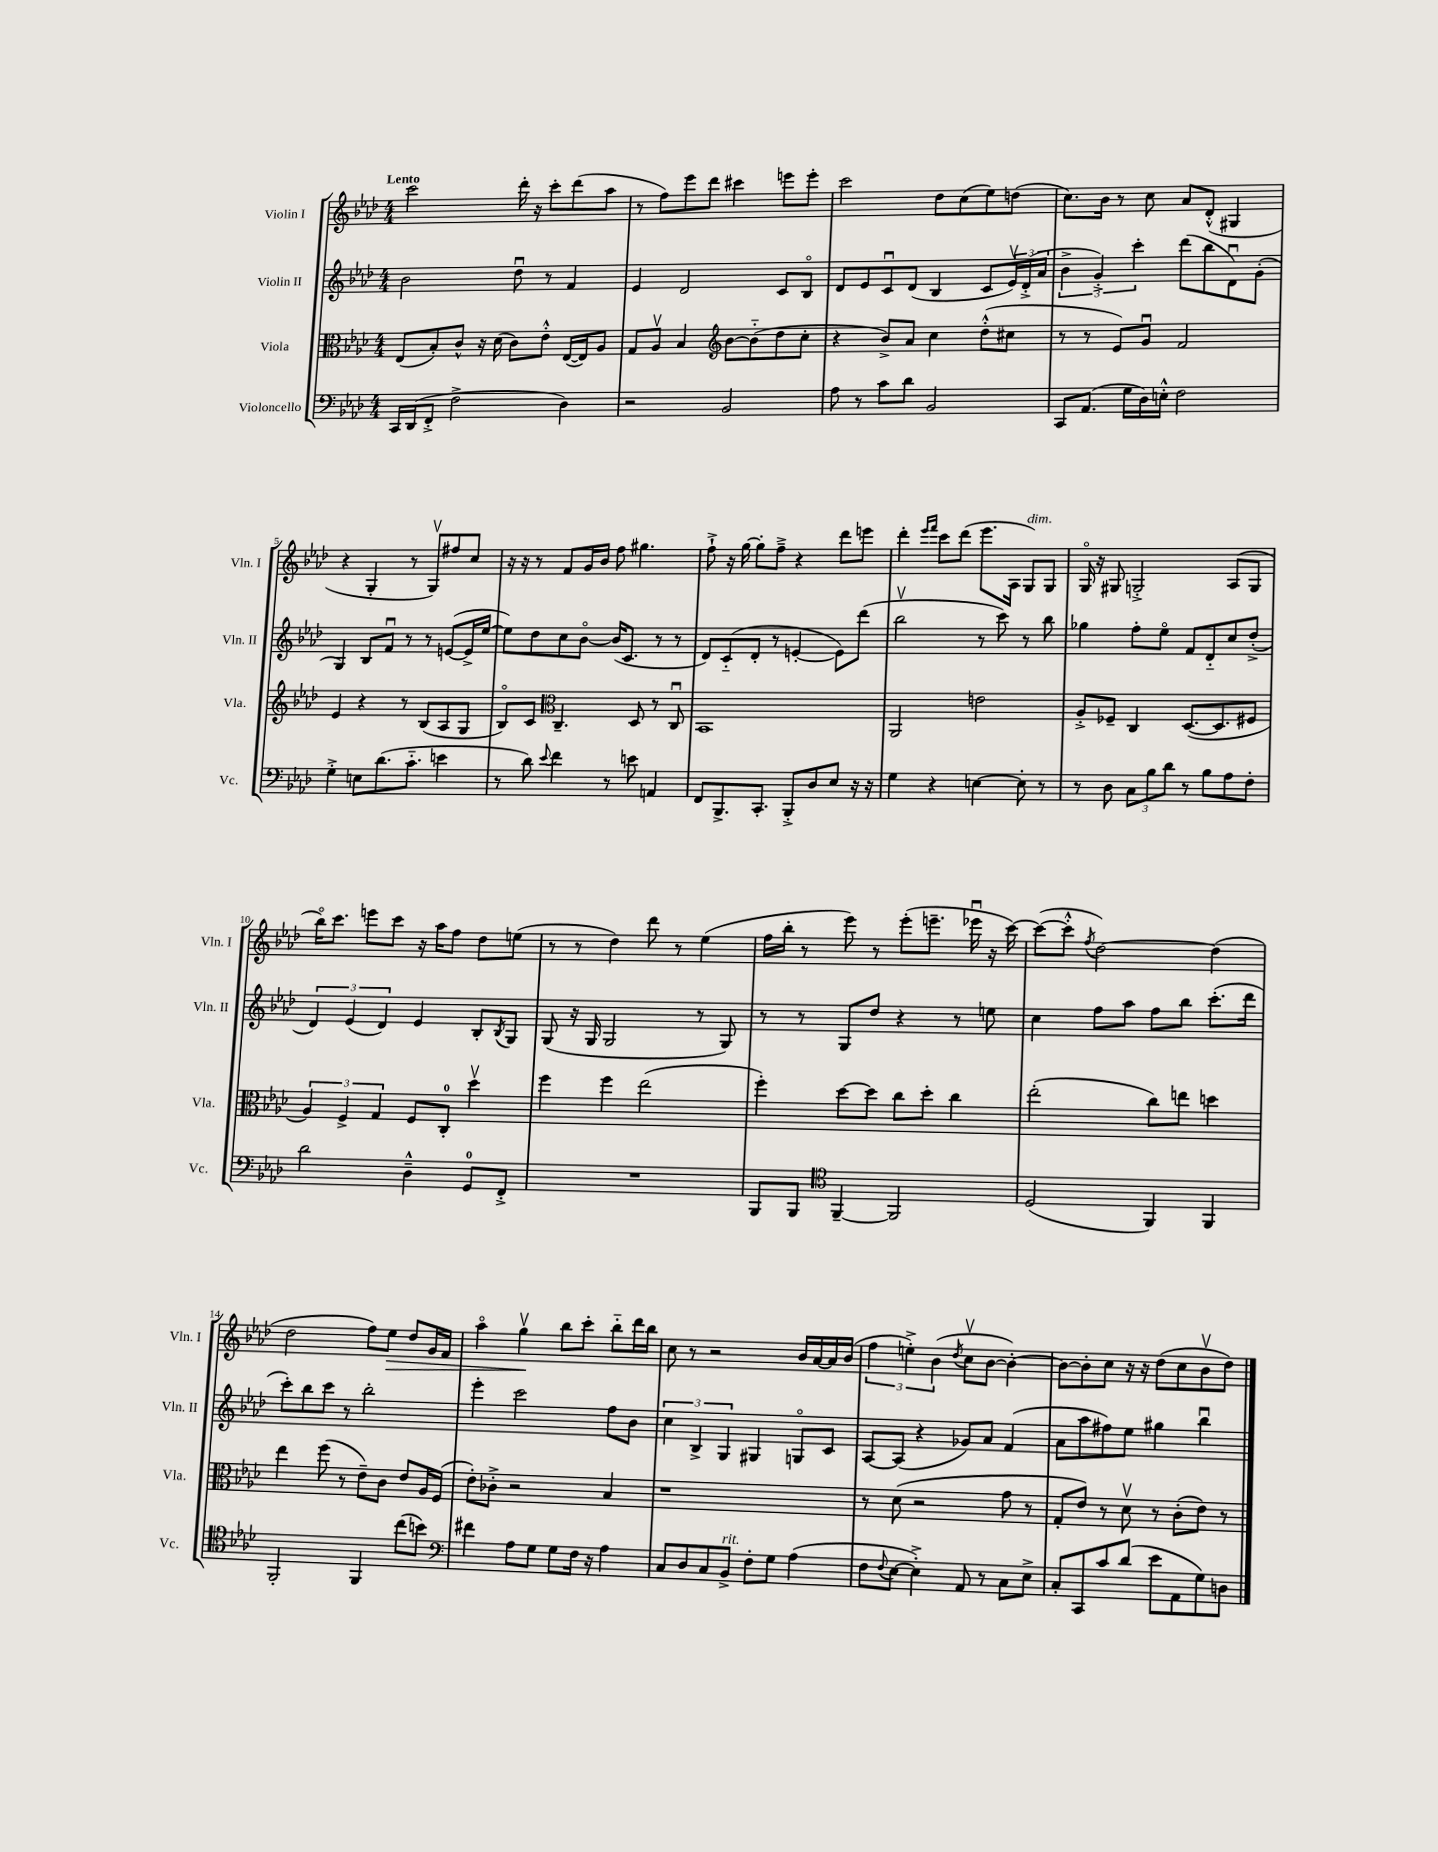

**kern	**kern	**kern	**kern
*staff4	*staff3	*staff2	*staff1
*clefF4	*clefC3	*clefG2	*clefG2
*k[b-e-a-d-]	*k[b-e-a-d-]	*k[b-e-a-d-]	*k[b-e-a-d-]
*M4/4	*M4/4	*M4/4	*M4/4
16CC	(8E-	2b-	2ccc
(16DD-	.	.	.
8FF'^	8B-')	.	.
2F^	8c^^	.	.
.	16r	.	.
.	(16d-	.	.
.	8c)	8dd-u	16ddd-'
.	.	.	16r
.	8e-'^^	8r	8ccc'
4D-)	([16E-	4f	(8ddd-
.	16E-])	.	.
.	8A-	.	8aa-
=	=	=	=
2r	8G	4e-	8r
.	8A-v	.	8ff)
.	4B-	2d-	8eee-
.	.	.	8ddd-
*	*clefG2	*	*
2BB-	[8b-	.	4ccc#
.	(8b-'~]	.	.
.	8dd-	8c	8eee
.	8cc'	8B-o	8eee'
=	=	=	=
8A-	4r	8d-	2ccc
8r	.	8e-	.
8c	8b-^)	8cu	.
8d-	8a-	(8d-	.
2BB-	4cc	4B-	8dd-
.	.	.	(8cc
.	(8dd-'^^	8c	8ee-)
.	8cc#	24e-v)	(8dd
.	.	(24d-'^	.
.	.	24a-	.
=	=	=	=
8CC	8r	6b-^	8.cc)
(8.AA-	8r	.	.
.	.	6g'^)	.
.	.	.	16b-
.	8e-)	.	8r
16G	.	.	.
.	.	6ccc'	.
16D-)	8gu	.	8cc
16E'^^	.	.	.
2F	2f	(8ddd-	8a-
.	.	8bb-	(8d-'^^
.	.	8d-u)	4G#
.	.	(8g'	.
=	=	=	=
4G'^	4e-	4G)	4r
8E	4r	8B-	4G'
(8.d-	.	8fu	.
.	8r	8r	8r
8.c'~	.	.	.
.	(8B-	8r	8Gv)
4e	8A-	([8e	8ff#
.	8G	16e^]	8cc
.	.	[16ee-	.
=	=	=	=
8r	8B-o)	8ee-])	16r
.	.	.	16r
8d-)	8c	8dd-	8r
*	*clefC3	*	*
8qqe-	.	.	.
4f	4.C~	8cc	8f
.	.	[8b-o	16g
.	.	.	16b-
8r	.	(16b-]	8ff
.	.	8.c	.
8e	8D-	.	4.gg#
4AA	8r	8r	.
.	8Cu	8r	.
=	=	=	=
8FF	1BB-	8d-)	8ff`^
8.BBB-^	.	(8c'~	16r
.	.	.	[16gg
.	.	8d-'	8gg']
8.CC'	.	.	.
.	.	8r	8ff~^
8BBB-'^	.	[4e'	4r
8D-	.	.	.
8E-	.	8e])	8ddd-
16r	.	(8ddd-	8eee
16r	.	.	.
=	=	=	=
4G	2AA-	2bb-v	4ddd-'
.	.	.	16qqeee-
.	.	.	16qqfff
4r	.	.	8ccc
.	.	.	(8ddd-
[4E	2e	8r	8.eee-
.	.	8ccc)	.
.	.	.	16A-
8E']	.	8r	8G)
8r	.	8bb-	8G
=	=	=	=
8r	8A-'^	4gg-	16Go
.	.	.	16r
8D-	8F-~	.	8G#
12C	4C	8ff'	2G'^
12B-	.	.	.
.	.	8ee-o	.
12d-	.	.	.
8r	([8.D-	8f	.
8B-	.	8d-'~	.
.	8.D-]	.	.
8A-	.	8cc	(8A-
8F'	8F#	(8dd-'^	8G
=	=	=	=
2d-	6A-)	6d-)	16bb-o)
.	.	.	8.ccc
.	6F^	(6e-	.
.	.	.	8eee
.	6G	6d-)	.
.	.	.	8ccc
4D-~^^	8F	4e-	16r
.	.	.	16aa-
.	8C'	.	8ff
8GG	4dd-v	8B-'	8dd-
.	.	8qB-	.
8FF'^	.	8G	(8ee
=	=	=	=
1r	4ff	(8G	8r
.	.	16r	8r
.	.	16G	.
.	4ff	2G	4dd-)
.	(2ee-	.	8ddd-
.	.	.	8r
.	.	8r	(4ee-
.	.	8G)	.
=	=	=	=
8BBB-	4ff')	8r	16ff
.	.	.	16bb-'
8BBB-	.	8r	8r
*clefC4	*	*	*
[4FF~	[8dd-	8G	8eee-)
.	8dd-]	8dd-	8r
2FF]	8cc	4r	(8eee-'
.	8dd-'	.	8.eee~
.	4cc	8r	.
.	.	.	16eee-u
.	.	8ee	16r
.	.	.	[16ccc)
=	=	=	=
(2D-	(2ee-'	4cc	(8ccc_
.	.	.	8ccc'^^]
.	.	.	8qff
.	.	8ff	[2dd-)
.	.	8aa-	.
4FF)	8cc)	8ff	.
.	8ee	8bb-	.
4FF	4dd	(8.ccc'	(4dd-]
.	.	16ddd-	.
=	=	=	=
2FF'	4ee-	8ccc')	2dd-
.	.	8bb-	.
.	(8ff	8ccc	.
.	8r	8r	.
4FF	8e-~)	2bb-'	8ff)
.	8c	.	8ee-
(8cc	8e-	.	8dd-
8b)	16A-	.	16g
.	(16F	.	16f
=	=	=	=
*clefF4	*	*	*
4f#	8e-')	4eee-'	4aa-o
.	8c-'^	.	.
8A-	2r	2ccc	4ggv
8G	.	.	.
8G	.	.	8bb-
16F	.	.	8ccc'
16r	.	.	.
4A-	4B-	8ff	8bb-'~
.	.	8b-	16ddd-
.	.	.	16bb-
=	=	=	=
8C	1r	6cc	8cc
8D-	.	.	8r
.	.	6B-^	.
8C	.	.	2r
.	.	6G	.
8BB-^	.	.	.
8F'	.	4G#	.
8G	.	.	.
(4A-	.	8Go	16b-
.	.	.	[16a-
.	.	8c	16a-]
.	.	.	(16b-
=	=	=	=
8F	8r	[8A-	6ff
8qqF	.	.	.
[8E-	(8d-	(8A-]	.
.	.	.	6ee'^)
4E-'^])	2r	4r	.
.	.	.	(6b-
.	.	.	8qdd-
8AA-	.	8g-)	8ccv
8r	.	8a-	[8b-
8C	8g	(4f	4b-'_)
8E-^	8r	.	.
=	=	=	=
8C'	8G'	8a-	8b-_
8CC	8e-)	8aa-	8b-']
8c	8r	8ff#)	8cc
(8d-	8d-v	8ee-	16r
.	.	.	16r
8e-	8r	4gg#	(8dd-
8AA-	(8c'	.	8cc
8G)	8e-)	4bb-u	8b-v
8D	8r	.	8dd-)
==	==	==	==
*-	*-	*-	*-
